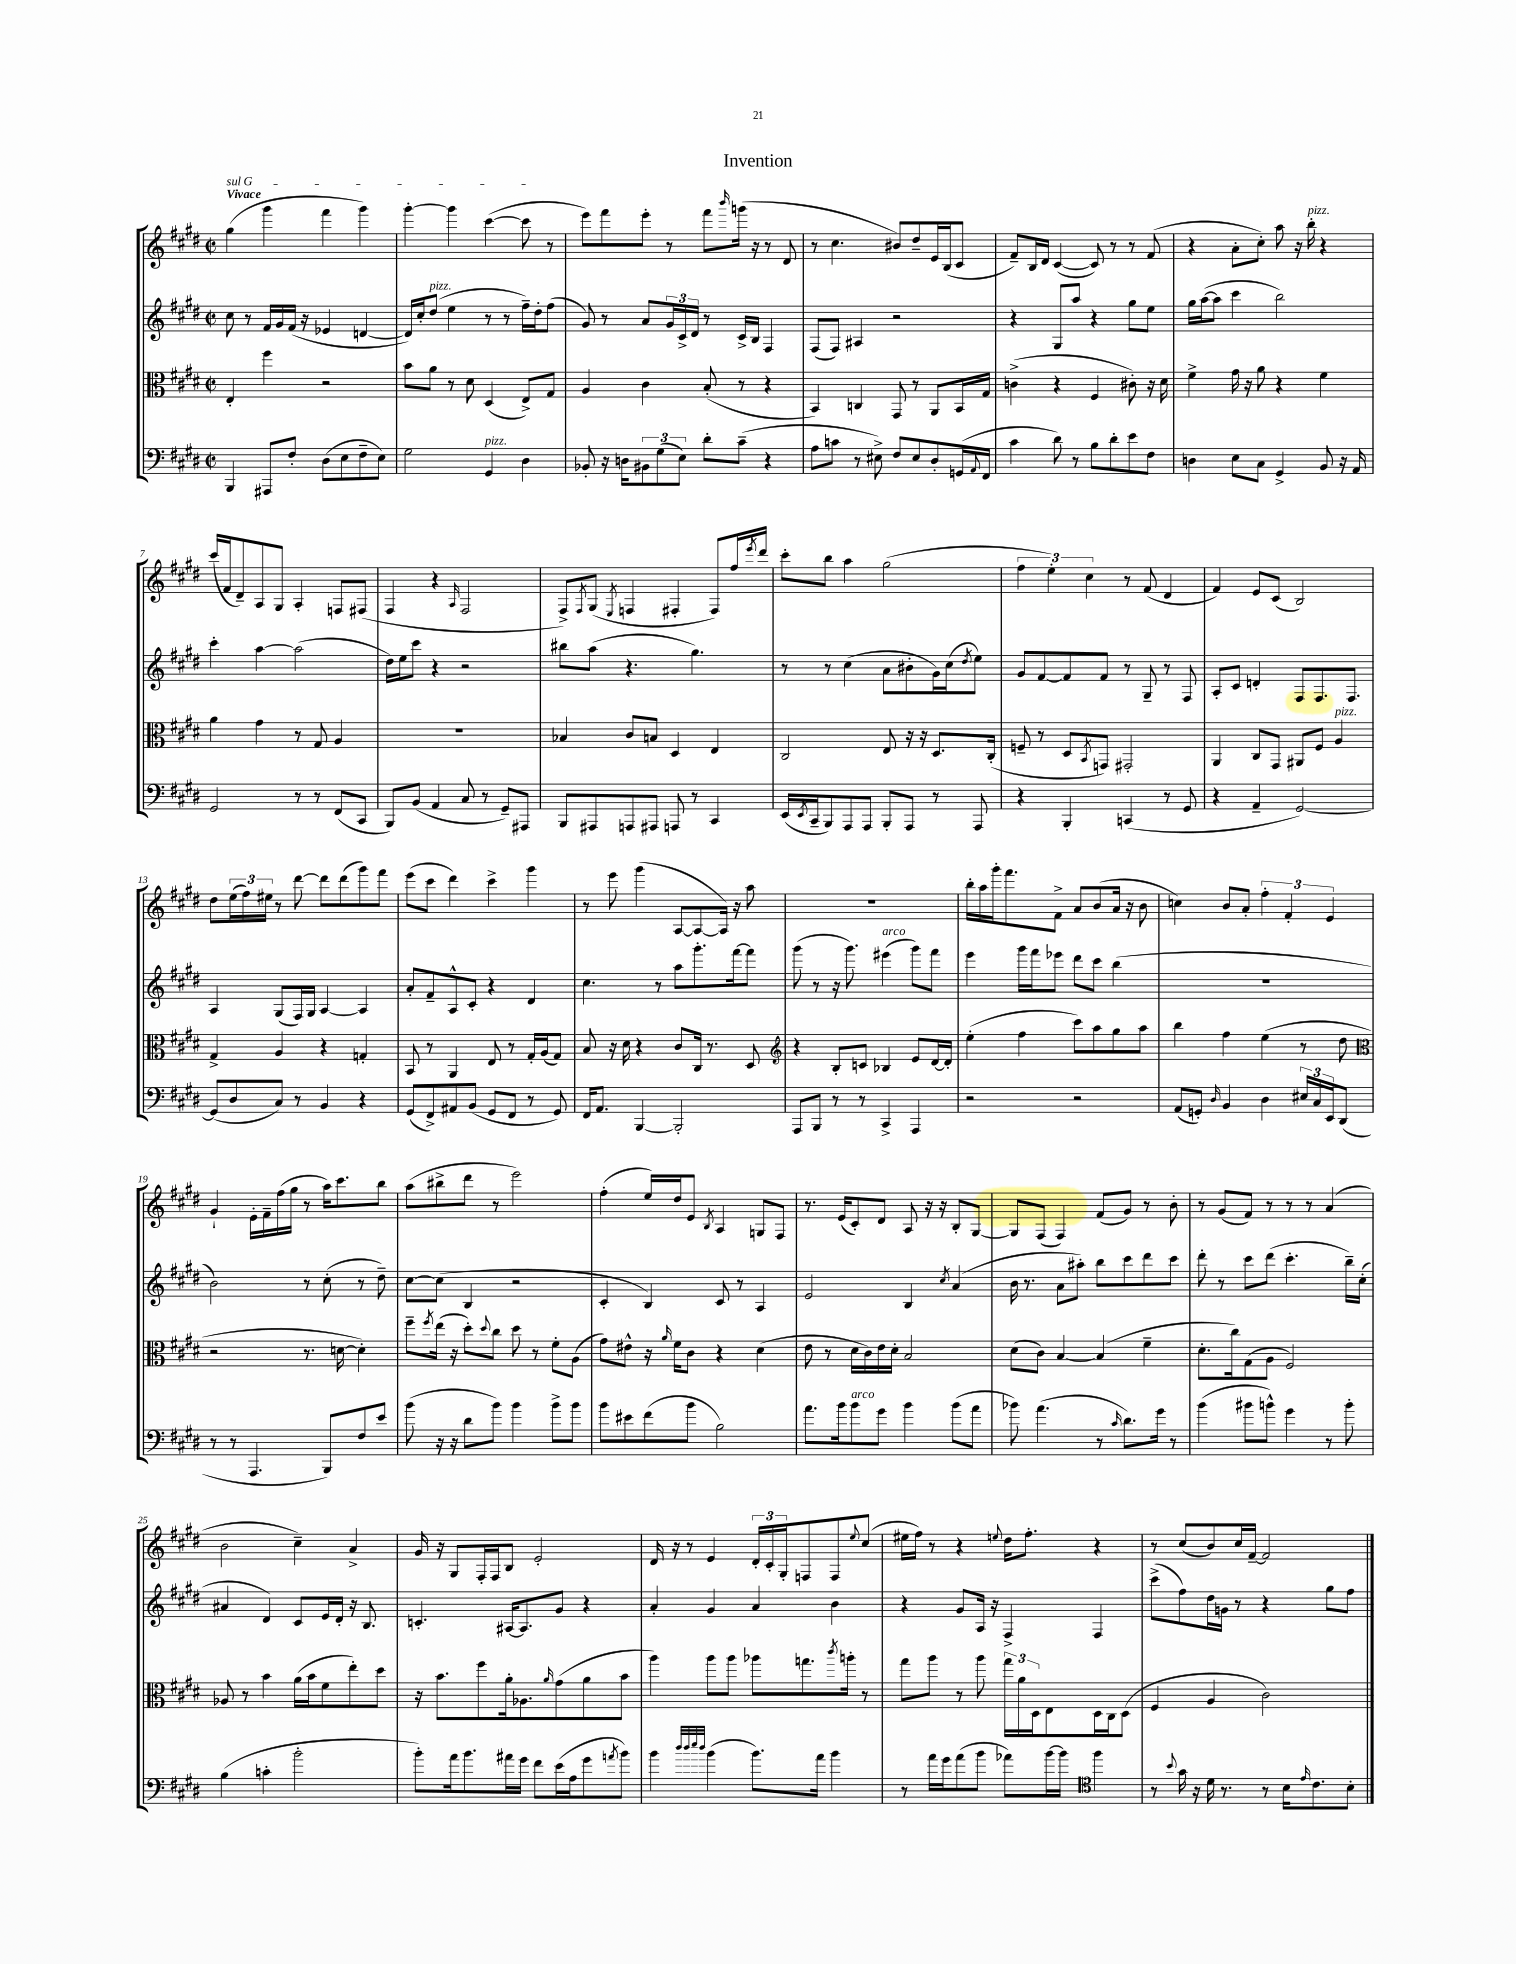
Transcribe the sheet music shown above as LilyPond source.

\header { title = "Invention" }
<<
\new StaffGroup <<
\new Staff = "s0" {
    \clef treble \key e \major \defaultTimeSignature \time 2/2 \tempo "Vivace"
    \once \override TextSpanner.bound-details.left.text = \markup { \italic "sul G" } gis''4\startTextSpan( gis'''4 fis'''4 gis'''4) |
    gis'''4~-. gis'''4 cis'''4~( cis'''8\stopTextSpan r8 |
    e'''8) fis'''8 e'''8-. r8 fis'''8 \grace { b'''16 } g'''16( r16 r8 dis'8 |
    r8 cis''4. bis'8) dis''8-- e'16 b16( cis'8 |
    fis'8--) b16 dis'16 cis'4~( cis'8) r8 r8 fis'8( |
    r4 a'8-. cis''8-.) a''8 r16 b''16-.^\markup { \italic "pizz." } r4 |
    cis'''16( fis'16 dis'8--) a8 gis8 a4-. f8 fis8( |
    fis4 r4 \grace { a16 } fis2 |
    fis8->) \acciaccatura { fis8 } gis8( \acciaccatura { e8 } f4 fis4-. fis8) fis''16 \acciaccatura { e'''8 } dis'''16 |
    cis'''8-. b''8 a''4 gis''2( |
    \tuplet 3/2 { fis''4 e''4-.) cis''4 } r8 fis'8( dis'4 |
    fis'4) e'8 cis'8( b2) |
    dis''8 \tuplet 3/2 { e''16( fis''16) eis''16 } r8 dis'''8~ dis'''8 dis'''8( gis'''8) fis'''8 |
    e'''8( cis'''8 dis'''4) cis'''4-> gis'''4 |
    r8 e'''8 gis'''4( a8~ a8~ a16) r16 a''8 |
    R1 |
    b''16-. a''16 gis'''16-. fis'''8. fis'8-> a'8 b'8( a'16 r16 b'8 |
    c''4) b'8 a'8-. \tuplet 3/2 { fis''4-. fis'4-. e'4 } |
    gis'4-! e'16-. fis'16-- fis''16( gis''16 r8 a''16) cis'''8. b''8 |
    a''8( bis''8-> dis'''8 r8 e'''2) |
    fis''4-.( e''16) dis''16 e'8 \acciaccatura { b8 } a4 g8 fis8 |
    r8. e'16( cis'8-.) dis'8 a8 r16 r16 b8-. gis8~ |
    gis8 fis8( fis4) fis'8( gis'8) r8 b'8-. |
    r8 gis'8( fis'8) r8 r8 r8 a'4( |
    b'2 cis''4--) a'4-> |
    gis'16 r16 gis8 fis16-. fis16 b8 e'2-. |
    dis'16 r16 r8 e'4 \tuplet 3/2 { dis'16-. cis'16-. gis16-. } f8 f8 \appoggiatura { e''8 } cis''8( |
    eis''16 fis''16) r8 r4 \appoggiatura { e''8 } dis''16 fis''8.-. r4 |
    r8 cis''8( b'8) cis''16 fis'16~-- fis'2 \bar "|." |
}
\new Staff = "s1" {
    \clef treble \key e \major \defaultTimeSignature \time 2/2
    cis''8 r8 fis'16 gis'16 fis'16( r16 ees'4 d'4~ |
    d'16) cis''16-. dis''8^\markup { \italic "pizz." }( e''4 r8 r8 fis''16--) dis''16-. fis''8( |
    gis'8) r8 a'8 \tuplet 3/2 { gis'16 cis'16-> dis'16 } r8 cis'16-> b16 fis4 |
    fis8( fis8) ais4 r2 |
    r4 gis8 a''8 r4 gis''8 e''8 |
    gis''16 a''16~( a''8 cis'''4 b''2) |
    cis'''4-. a''4~ a''2( |
    dis''16) e''16 cis'''8 r4 r2 |
    bis''8 a''8( r4. gis''4.) |
    r8 r8 cis''4( a'8 bis'8-. gis'16) cis''16( \acciaccatura { dis''8 } e''8) |
    gis'8 fis'8~ fis'8 fis'8 r8 gis8-- r8 fis8 |
    a8-. cis'8 d'4-. fis8 fis8. fis8. |
    a4 gis8( fis16) gis16 a4~ a4 |
    a'8-. fis'8-- a8-^ cis'8-. r4 dis'4 |
    cis''4. r8 a''8 gis'''8.-. fis'''16~ fis'''8 |
    gis'''8( r8 r16 gis'''8.) eis'''4^\markup { \italic "arco" }( gis'''8) fis'''8 |
    e'''4 gis'''16 fis'''16 ees'''8 dis'''8 cis'''8 b''4( |
    R1 |
    b'2) r8 cis''8-.( r8 dis''8--) |
    cis''8~ cis''8( b4 r2 |
    cis'4-. b4) cis'8 r8 a4 |
    e'2 b4 \acciaccatura { cis''8 } a'4( |
    b'16 r8. a'8 ais''8-.) b''8 cis'''8 dis'''8 cis'''8 |
    dis'''8-. r8 cis'''8 dis'''8( cis'''4.-. b''16--) cis''16-.( |
    ais'4 dis'4) cis'8 e'16 dis'16-. r16 b8. |
    c'4.-. ais16~ ais8. gis'8 r4 |
    a'4-. gis'4 a'4 b'4 |
    r4 gis'8 a16 r16 fis4-> fis4 |
    cis'''8->( fis''8) dis''16 g'16 r8 r4 gis''8 fis''8 \bar "|." |
}
\new Staff = "s2" {
    \clef alto \key e \major \defaultTimeSignature \time 2/2
    e4-. fis''4 r2 |
    b'8 a'8 r8 dis'8 dis4( e8->) gis8 |
    a4 cis'4 b8-.( r8 r4 |
    b,4) c4 gis,8 r8 a,8 b,16 gis16 |
    c'4->( r4 fis4 cis'8-.) r16 dis'16 |
    fis'4-> gis'16 r16 a'8 r4 fis'4 |
    a'4 gis'4 r8 gis8 a4 |
    R1 |
    bes4 cis'8 b8 dis4 e4 |
    cis2 e8 r16 r16 dis8. cis16-.( |
    f8-- r8 dis8 \acciaccatura { b,8 } g,8) gis,2-. |
    a,4 cis8 gis,8 ais,8 fis8 a4^\markup { \italic "pizz." } |
    gis4-> a4 r4 g4-. |
    b,8 r8 a,4 e8 r8 gis16-. a16( gis8) |
    b8 r16 dis'16 r4 cis'8 cis16 r8. dis8 |
    \clef treble r4 b8-. c'8 bes4 e'8 dis'16~ dis'16-. |
    e''4-.( fis''4 cis'''8) a''8 gis''8 a''8 |
    b''4 fis''4 e''4( r8 dis''8 |
    \clef alto r2 r8. d'16~ d'4-.) |
    fis''8-- \acciaccatura { fis''8 } e''16( r16 dis''8-.) \appoggiatura { dis''8 } cis''8 dis''8 r8 fis'8-. a8( |
    gis'8) eis'8-^ r16 \grace { a'16 } fis'16 cis'8 r4 dis'4( |
    e'8 r8 dis'16 cis'16) e'16 dis'16-. b2 |
    dis'8( cis'8) b4~ b4( fis'4-- |
    dis'8.-. cis''16) gis8( a8 fis2) |
    aes8 r8 b'4 a'16( b'16 fis'8 e''8-.) dis''8 |
    r16 b'8. fis''8 a'16-. aes8. \grace { a'16 } gis'8( a'8 b'8 |
    a''4) a''8 a''8 aes''8 g''8. \acciaccatura { cis'''8 } a''16-. r8 |
    gis''8 a''8 r8 a''8 \tuplet 3/2 { gis''16 a'16 dis16 } e8 dis16 cis16 dis8( |
    fis4 a4 cis'2) \bar "|." |
}
\new Staff = "s3" {
    \clef bass \key e \major \defaultTimeSignature \time 2/2
    b,,4 ais,,8 fis8-. dis8( e8 fis8-- e8) |
    gis2 gis,4^\markup { \italic "pizz." } dis4 |
    bes,8-. r16 d16 \tuplet 3/2 { bis,8 gis8( e8) } dis'8-. cis'8--( r4 |
    a8 c'8 r8 eis8->) fis8 eis8 dis8-. g,16( \appoggiatura { a,8 } fis,16 |
    cis'4 dis'8) r8 b8 dis'8-. e'8 fis8 |
    d4 e8 cis8 gis,4-> b,8 r16 a,16 |
    gis,2 r8 r8 fis,8( cis,8 |
    b,,8) b,8( a,4 cis8 r8 gis,8--) ais,,8 |
    b,,8 ais,,8 a,,8 ais,,8 a,,8 r8 cis,4 |
    e,16( \acciaccatura { e,8 } cis,16-- b,,8) a,,8 a,,8 b,,8-. a,,8 r8 a,,8 |
    r4 b,,4-. c,4( r8 gis,8 |
    r4 a,4-- gis,2~) |
    gis,8( dis8 cis8) r8 b,4 r4 |
    gis,8( fis,8->) ais,8 b,8( gis,8 fis,8 r8 gis,8) |
    fis,16 a,8. b,,4~ b,,2-. |
    a,,8 b,,8 r8 r8 cis,4-> a,,4 |
    r2 r2 |
    a,8( g,8-.) \grace { dis16 } b,4 dis4 \tuplet 3/2 { eis16 cis16 e,16 } dis,8( |
    r8 r8 a,,4. b,,8) fis8 e'8 |
    b'8( r16 r16 dis'8 b'8) b'4 b'8-> b'8 |
    b'8 eis'8 fis'8( b'8 b2) |
    a'8. b'16 b'8^\markup { \italic "arco" } gis'8 b'4 b'8( a'8 |
    bes'8) a'4.( r8 \grace { cis'16 } dis'8.) gis'16 r8 |
    b'4( bis'8 b'8-^) gis'4 r8 b'8-. |
    b4( c'4-. b'2-. |
    b'8-.) a'16 b'8. ais'16 gis'16 fis'8 e'16( a16 gis'8 \acciaccatura { a'8 } b'8) |
    b'4 \grace { dis''32 dis''32 e''32 dis''32 } b'4( b'8.) a'16 b'4 |
    r8 a'16 gis'16 a'8( b'8 aes'8) b'16~ b'16 \clef tenor fis''4 |
    r8 \appoggiatura { b'8 } gis'16 r16 dis'16 r8. r8 b16 \grace { e'16 } cis'8. b8-. \bar "|." |
}
>>
>>
